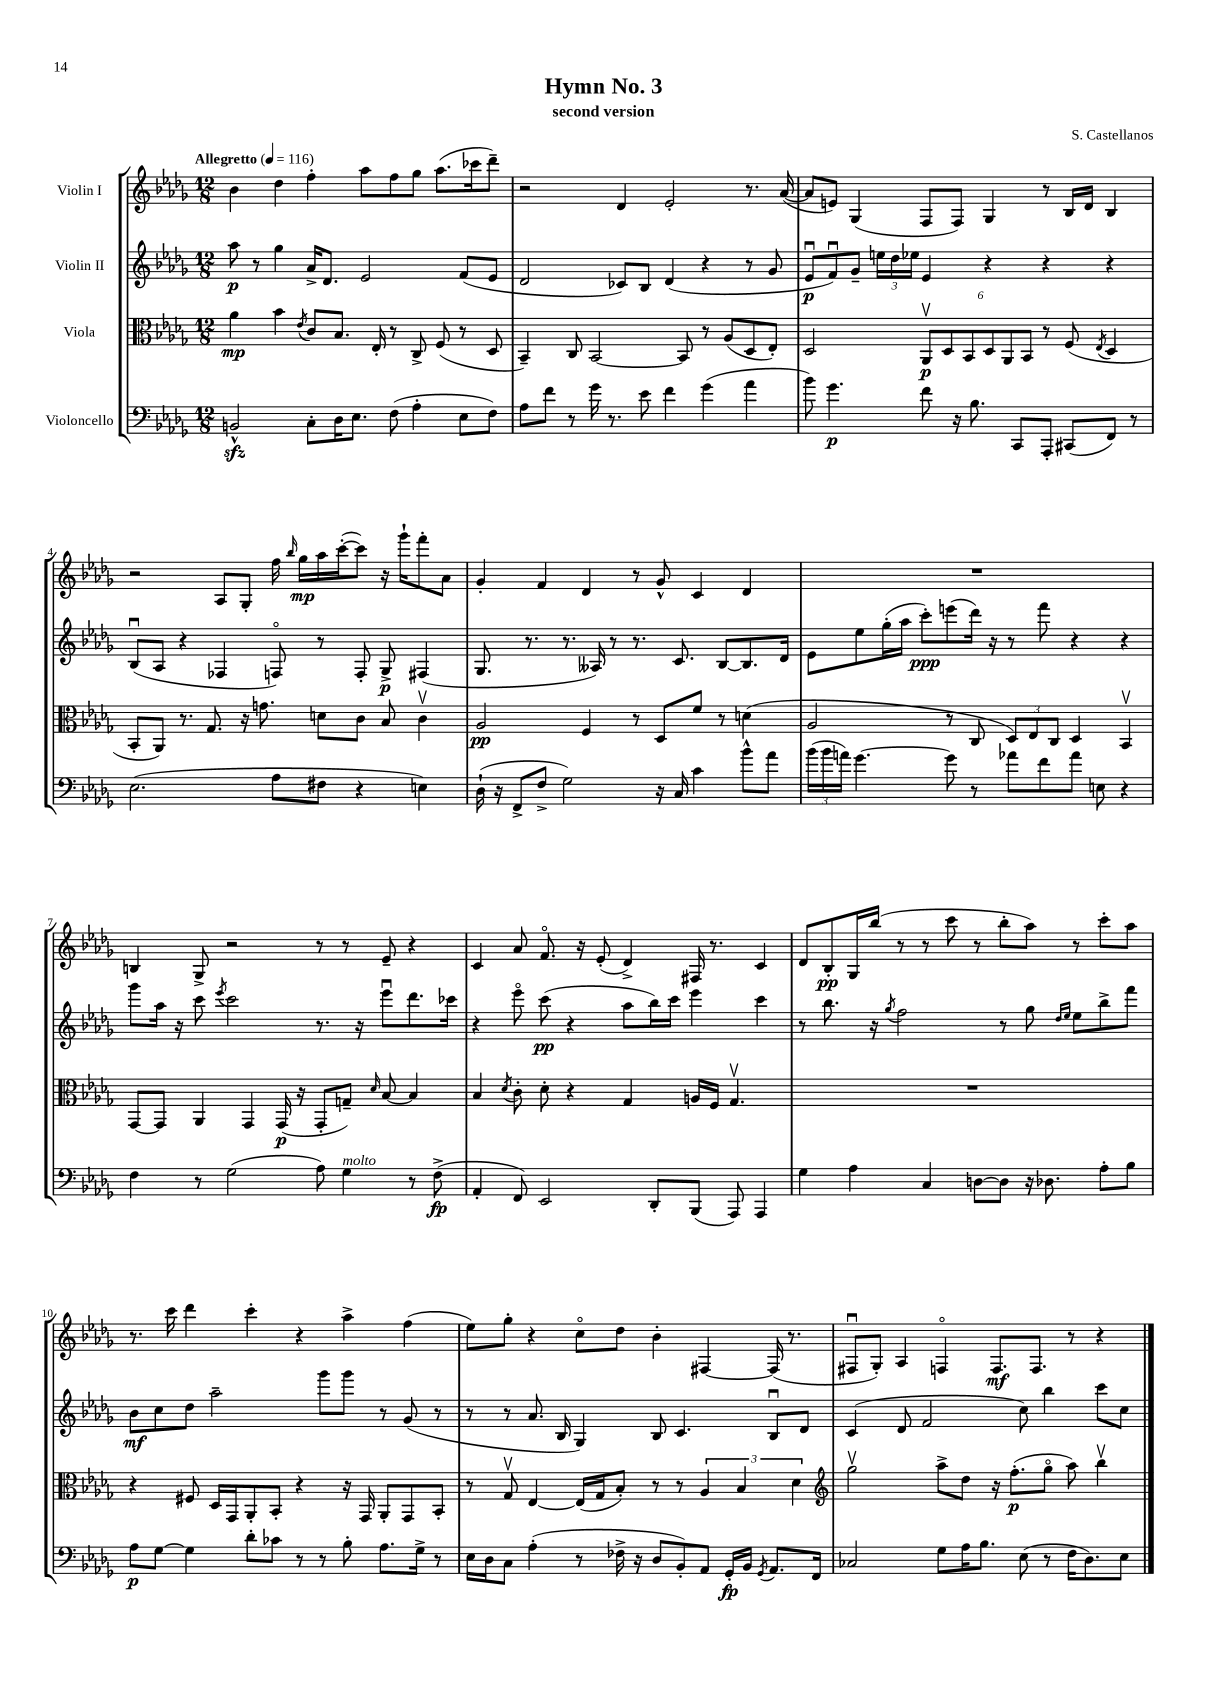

**kern	**dynam	**kern	**dynam	**kern	**dynam	**kern	**dynam
*part4	*part4	*part3	*part3	*part2	*part2	*part1	*part1
*staff4	*staff4	*staff3	*staff3	*staff2	*staff2	*staff1	*staff1
*I"Violoncello	*	*I"Viola	*	*I"Violin II	*	*I"Violin I	*
*clefF4	*	*clefC3	*	*clefG2	*	*clefG2	*
*k[b-e-a-d-g-]	*	*k[b-e-a-d-g-]	*	*k[b-e-a-d-g-]	*	*k[b-e-a-d-g-]	*
*M12/8	*	*M12/8	*	*M12/8	*	*M12/8	*
*MM116	*	*MM116	*	*MM116	*	*MM116	*
=1	=1	=1	=1	=1	=1	=1	=1
!	!	!	!	!	!	!LO:TX:a:B:t=Allegretto	!
2BBnzz^^/	.	4a-\	mp	8aa-\	p	4b-\	.
.	.	.	.	8r	.	.	.
.	.	4b-\	.	4gg-\	.	4dd-\	.
.	.	8qe-/	.	.	.	.	.
8C'\L	.	8c/L	.	16a-^/KL	.	4ff'\	.
.	.	.	.	8.d-/J	.	.	.
16D-\K	.	8.B-/J	.	.	.	.	.
8.E-\J	.	.	.	.	.	.	.
.	.	.	.	2e-/	.	8aa-\L	.
.	.	16E-'/	.	.	.	.	.
(8F\	.	8r	.	.	.	8ff\	.
4A-'\	.	8C^/	.	.	.	8gg-\J	.
.	.	(8F/	.	.	.	(8.aa-\L	.
8E-\L	.	8r	.	(8f/L	.	.	.
.	.	.	.	.	.	16ccc-X\k	.
8F\J)	.	8D-/	.	8e-/J	.	8ddd-~\J)	.
=2	=2	=2	=2	=2	=2	=2	=2
8A-\L	.	4BB-~/)	.	2d-/	.	2r	.
8f\J	.	.	.	.	.	.	.
8r	.	8C/	.	.	.	.	.
16g-\	.	[2BB-/	.	.	.	.	.
8.r	.	.	.	.	.	.	.
.	.	.	.	8c-X/L)	.	4d-/	.
8e-\	.	.	.	8B-/J	.	.	.
4f\	.	.	.	(4d-/	.	2e-'/	.
.	.	8BB-/]	.	.	.	.	.
(4g-\	.	8r	.	4r	.	.	.
.	.	(8A-/L	.	.	.	.	.
4a-\	.	8D-/	.	8r	.	8.r	.
.	.	8E-'/J)	.	8g-/	.	.	.
.	.	.	.	.	.	([16a-/	.
=3	=3	=3	=3	=3	=3	=3	=3
8b-\)	.	2D-/	.	8e-u/L	p	8a-/L]	.
4.g-\	p	.	.	8fu/)	.	8en/J)	.
.	.	.	.	8g-~/J	.	(4G-/	.
.	.	.	.	24een\LL	.	.	.
.	.	.	.	24dd-\	.	.	.
.	.	.	.	24ee-X\JJ	.	.	.
8f\	.	12AA-v/L	p	4e-/	.	8F/L	.
.	.	12D-/	.	.	.	.	.
16r	.	.	.	.	.	8F/J)	.
.	.	12BB-/	.	.	.	.	.
8.B-\	.	.	.	.	.	.	.
.	.	12D-/	.	4r	.	4G-/	.
.	.	12AA-/	.	.	.	.	.
8CC/L	.	.	.	.	.	.	.
.	.	12BB-/J	.	.	.	.	.
8AAA-'/J	.	8r	.	4r	.	8r	.
(8CC#X/L	.	(8F/	.	.	.	16B-/LL	.
.	.	.	.	.	.	16d-/JJ	.
.	.	8qE-/	.	.	.	.	.
8FF/J)	.	4D-/	.	4r	.	4B-/	.
8r	.	.	.	.	.	.	.
!!LO:LB:g=z
=4	=4	=4	=4	=4	=4	=4	=4
(2.E-\	.	8BB-'/L	.	(8B-u/L	.	2r	.
.	.	8AA-/J)	.	8A-/J	.	.	.
.	.	8.r	.	4r	.	.	.
.	.	8.G-/	.	.	.	.	.
.	.	.	.	4F-X/	.	8A-/L	.
.	.	16r	.	.	.	8G-'/J	.
.	.	8.gn\	.	.	.	.	.
8A-\L	.	.	.	8Fn/)	.	16ff\	.
.	.	.	.	.	.	16qqbb-/	.
.	.	.	.	.	.	16gg-\LL	mp
8F#X\J	.	8dn\L	.	8r	.	16aa-\	.
.	.	.	.	.	.	([16ccc'\J	.
4r	.	8c\J	.	8F'/	.	8ccc\J])	.
.	.	8B-/	.	8G-^/	p	16r	.
.	.	.	.	.	.	16ggg-`\KL	.
4En\)	.	4cv\	.	(4F#X/	.	8fff'\	.
.	.	.	.	.	.	8a-\J	.
=5	=5	=5	=5	=5	=5	=5	=5
(16D-`\	.	2A-/	pp	8.G-/	.	4g-'/	.
16r	.	.	.	.	.	.	.
8FF^/L	.	.	.	.	.	.	.
.	.	.	.	8.r	.	.	.
8F^/J	.	.	.	.	.	4f/	.
2G-\)	.	.	.	8.r	.	.	.
.	.	4F/	.	.	.	4d-/	.
.	.	.	.	16A--X/)	.	.	.
.	.	.	.	8r	.	.	.
.	.	8r	.	8.r	.	8r	.
16r	.	8D-/L	.	.	.	8g-^^/	.
16C/	.	.	.	8.c/	.	.	.
4c\	.	8f/J	.	.	.	4c/	.
.	.	8r	.	[8B-/L	.	.	.
8b-^^\L	.	(4dn\	.	8.B-/]	.	4d-/	.
8a-\J	.	.	.	.	.	.	.
.	.	.	.	16d-/Jk	.	.	.
=6	=6	=6	=6	=6	=6	=6	=6
(24b-\LL	.	2A-/	.	8e-\L	.	1.r	.
24b-\	.	.	.	.	.	.	.
24an\JJ)	.	.	.	.	.	.	.
[4.g-\	.	.	.	8ee-\	.	.	.
.	.	.	.	(16gg-'\L	.	.	.
.	.	.	.	16aa-\JJ	.	.	.
.	.	.	.	8ccc'\L)	ppp	.	.
8g-\]	.	8r	.	(8eeen\	.	.	.
8r	.	8C/	.	16ddd-\Jk)	.	.	.
.	.	.	.	16r	.	.	.
8a-X\L	.	12D-/L)	.	8r	.	.	.
.	.	12E-/	.	.	.	.	.
8f\	.	.	.	8fff\	.	.	.
.	.	12C/J	.	.	.	.	.
8a-\J	.	4D-/	.	4r	.	.	.
8En\	.	.	.	.	.	.	.
4r	.	4BB-v/	.	4r	.	.	.
!!LO:LB:g=z
=7	=7	=7	=7	=7	=7	=7	=7
4F\	.	[8GG-/L	.	8ggg-\L	.	4Bn/	.
.	.	8GG-/J]	.	16aa-\Jk	.	.	.
.	.	.	.	16r	.	.	.
8r	.	4AA-/	.	8ccc\	.	8G-^/	.
.	.	.	.	8qeee-/	.	.	.
(2G-\	.	.	.	2ccc\	.	2r	.
.	.	4GG-/	.	.	.	.	.
.	.	(16GG-/	p	.	.	.	.
.	.	16r	.	.	.	.	.
8A-\)	.	8GG-'/L	.	8.r	.	8r	.
!LO:TX:a:i:t=molto	!	!	!	!	!	!	!
4G-\	.	8Gn~/J)	.	.	.	8r	.
.	.	.	.	16r	.	.	.
.	.	16qqd-/	.	.	.	.	.
.	.	[8B-/	.	8eee-u\L	.	8e-~/	.
8r	.	4B-/]	.	8.ddd-\	.	4r	.
(8F^\	fp	.	.	.	.	.	.
.	.	.	.	16ccc-X\Jk	.	.	.
=8	=8	=8	=8	=8	=8	=8	=8
4AA-'/	.	4B-/	.	4r	.	4c/	.
.	.	8qd-/	.	.	.	.	.
8FF/)	.	8c'\	.	8eee-\	.	8a-/	.
2EE-/	.	8d-'\	.	(8ccc\	pp	8.f/	.
.	.	4r	.	4r	.	.	.
.	.	.	.	.	.	16r	.
.	.	.	.	.	.	(8e-'/	.
.	.	4G-/	.	8aa-\L	.	4d-^/)	.
8DD-'/L	.	.	.	16bb-\L)	.	.	.
.	.	.	.	16ccc\JJ	.	.	.
(8BBB-/J	.	16An/LL	.	4eee-\	.	16F#X/	.
.	.	16F/JJ	.	.	.	8.r	.
8AAA-/)	.	4.G-v/	.	.	.	.	.
4AAA-/	.	.	.	4ccc\	.	4c/	.
=9	=9	=9	=9	=9	=9	=9	=9
4G-\	.	1.r	.	8r	.	8d-/L	.
.	.	.	.	8.bb-\	.	8B-'/	pp
4A-\	.	.	.	.	.	16G-/L	.
.	.	.	.	16r	.	(16bb-/JJ	.
.	.	.	.	8qgg-/	.	.	.
.	.	.	.	2ff\	.	8r	.
4C/	.	.	.	.	.	8r	.
.	.	.	.	.	.	8ccc\	.
[8Dn\L	.	.	.	.	.	8r	.
8D\J]	.	.	.	8r	.	8bb-'\L	.
16r	.	.	.	8gg-\	.	8aa-\J)	.
8.D-X\	.	.	.	.	.	.	.
.	.	.	.	16qqdd-/LL	.	.	.
.	.	.	.	16qqee-/JJ	.	.	.
.	.	.	.	8ee-\L	.	8r	.
8A-'\L	.	.	.	8bb-^\	.	8ccc'\L	.
8B-\J	.	.	.	8fff\J	.	8aa-\J	.
!!LO:LB:g=z
=10	=10	=10	=10	=10	=10	=10	=10
8A-\L	p	4r	.	8b-\L	mf	8.r	.
[8G-\J	.	.	.	8cc\	.	.	.
.	.	.	.	.	.	16ccc\	.
4G-\]	.	8F#X/	.	8dd-\J	.	4ddd-\	.
.	.	16D-/LL	.	2aa-~\	.	.	.
.	.	16GG-/J	.	.	.	.	.
8d-'\L	.	8AA-'/	.	.	.	4ccc'\	.
8c-X\J	.	8BB-'/J	.	.	.	.	.
8r	.	4r	.	.	.	4r	.
8r	.	.	.	8ggg-\L	.	.	.
8B-'\	.	16r	.	8ggg-\J	.	4aa-^\	.
.	.	16GG-/	.	.	.	.	.
8.A-\L	.	8AA-'/L	.	8r	.	.	.
.	.	8GG-/	.	(8g-/	.	(4ff\	.
16G-^\Jk	.	.	.	.	.	.	.
8r	.	8BB-'/J	.	8r	.	.	.
=11	=11	=11	=11	=11	=11	=11	=11
16E-\LL	.	8r	.	8r	.	8ee-\L)	.
16D-\J	.	.	.	.	.	.	.
8C\J	.	8G-v/	.	8r	.	8gg-'\J	.
(4A-'\	.	[4E-/	.	8.a-/	.	4r	.
.	.	.	.	16B-/	.	.	.
8r	.	(16E-/LL]	.	4G-/)	.	8cc\L	.
.	.	16G-/J	.	.	.	.	.
16F-X^\	.	8B-'/J)	.	.	.	8dd-\J	.
16r	.	.	.	.	.	.	.
8D-/L	.	8r	.	8B-/	.	4b-'\	.
8BB-'/)	.	8r	.	4.c/	.	.	.
8AA-/J	.	6A-/	.	.	.	[4F#X/	.
16GG-'/LL	fp	.	.	.	.	.	.
.	.	6B-/	.	.	.	.	.
16BB-/JJ	.	.	.	.	.	.	.
8qGG-/	.	.	.	.	.	.	.
8.AA-/L	.	.	.	8B-u/L	.	(16F#/]	.
.	.	.	.	.	.	8.r	.
.	.	6d-\	.	.	.	.	.
.	.	.	.	8d-/J	.	.	.
16FF/Jk	.	.	.	.	.	.	.
=12	=12	=12	=12	=12	=12	=12	=12
*	*	*clefG2	*	*	*	*	*
2C-X/	.	2gg-v\	.	(4c/	.	8F#Xu/L	.
.	.	.	.	.	.	8G-'/J)	.
.	.	.	.	8d-/	.	4A-/	.
.	.	.	.	2f/	.	.	.
8G-\L	.	8aa-^\L	.	.	.	4Fn/	.
16A-\K	.	8dd-\J	.	.	.	.	.
8.B-\J	.	.	.	.	.	.	.
.	.	16r	.	.	.	8.F/L	mf
.	.	(8.ff'\L	p	.	.	.	.
(8E-\	.	.	.	8cc\)	.	.	.
.	.	.	.	.	.	8.F/J	.
8r	.	8gg-\J	.	4bb-\	.	.	.
16F\KL	.	8aa-\)	.	.	.	8r	.
8.D-\)	.	.	.	.	.	.	.
.	.	4bb-v\	.	8ccc\L	.	4r	.
8E-\J	.	.	.	8cc\J	.	.	.
==	==	==	==	==	==	==	==
*-	*-	*-	*-	*-	*-	*-	*-
